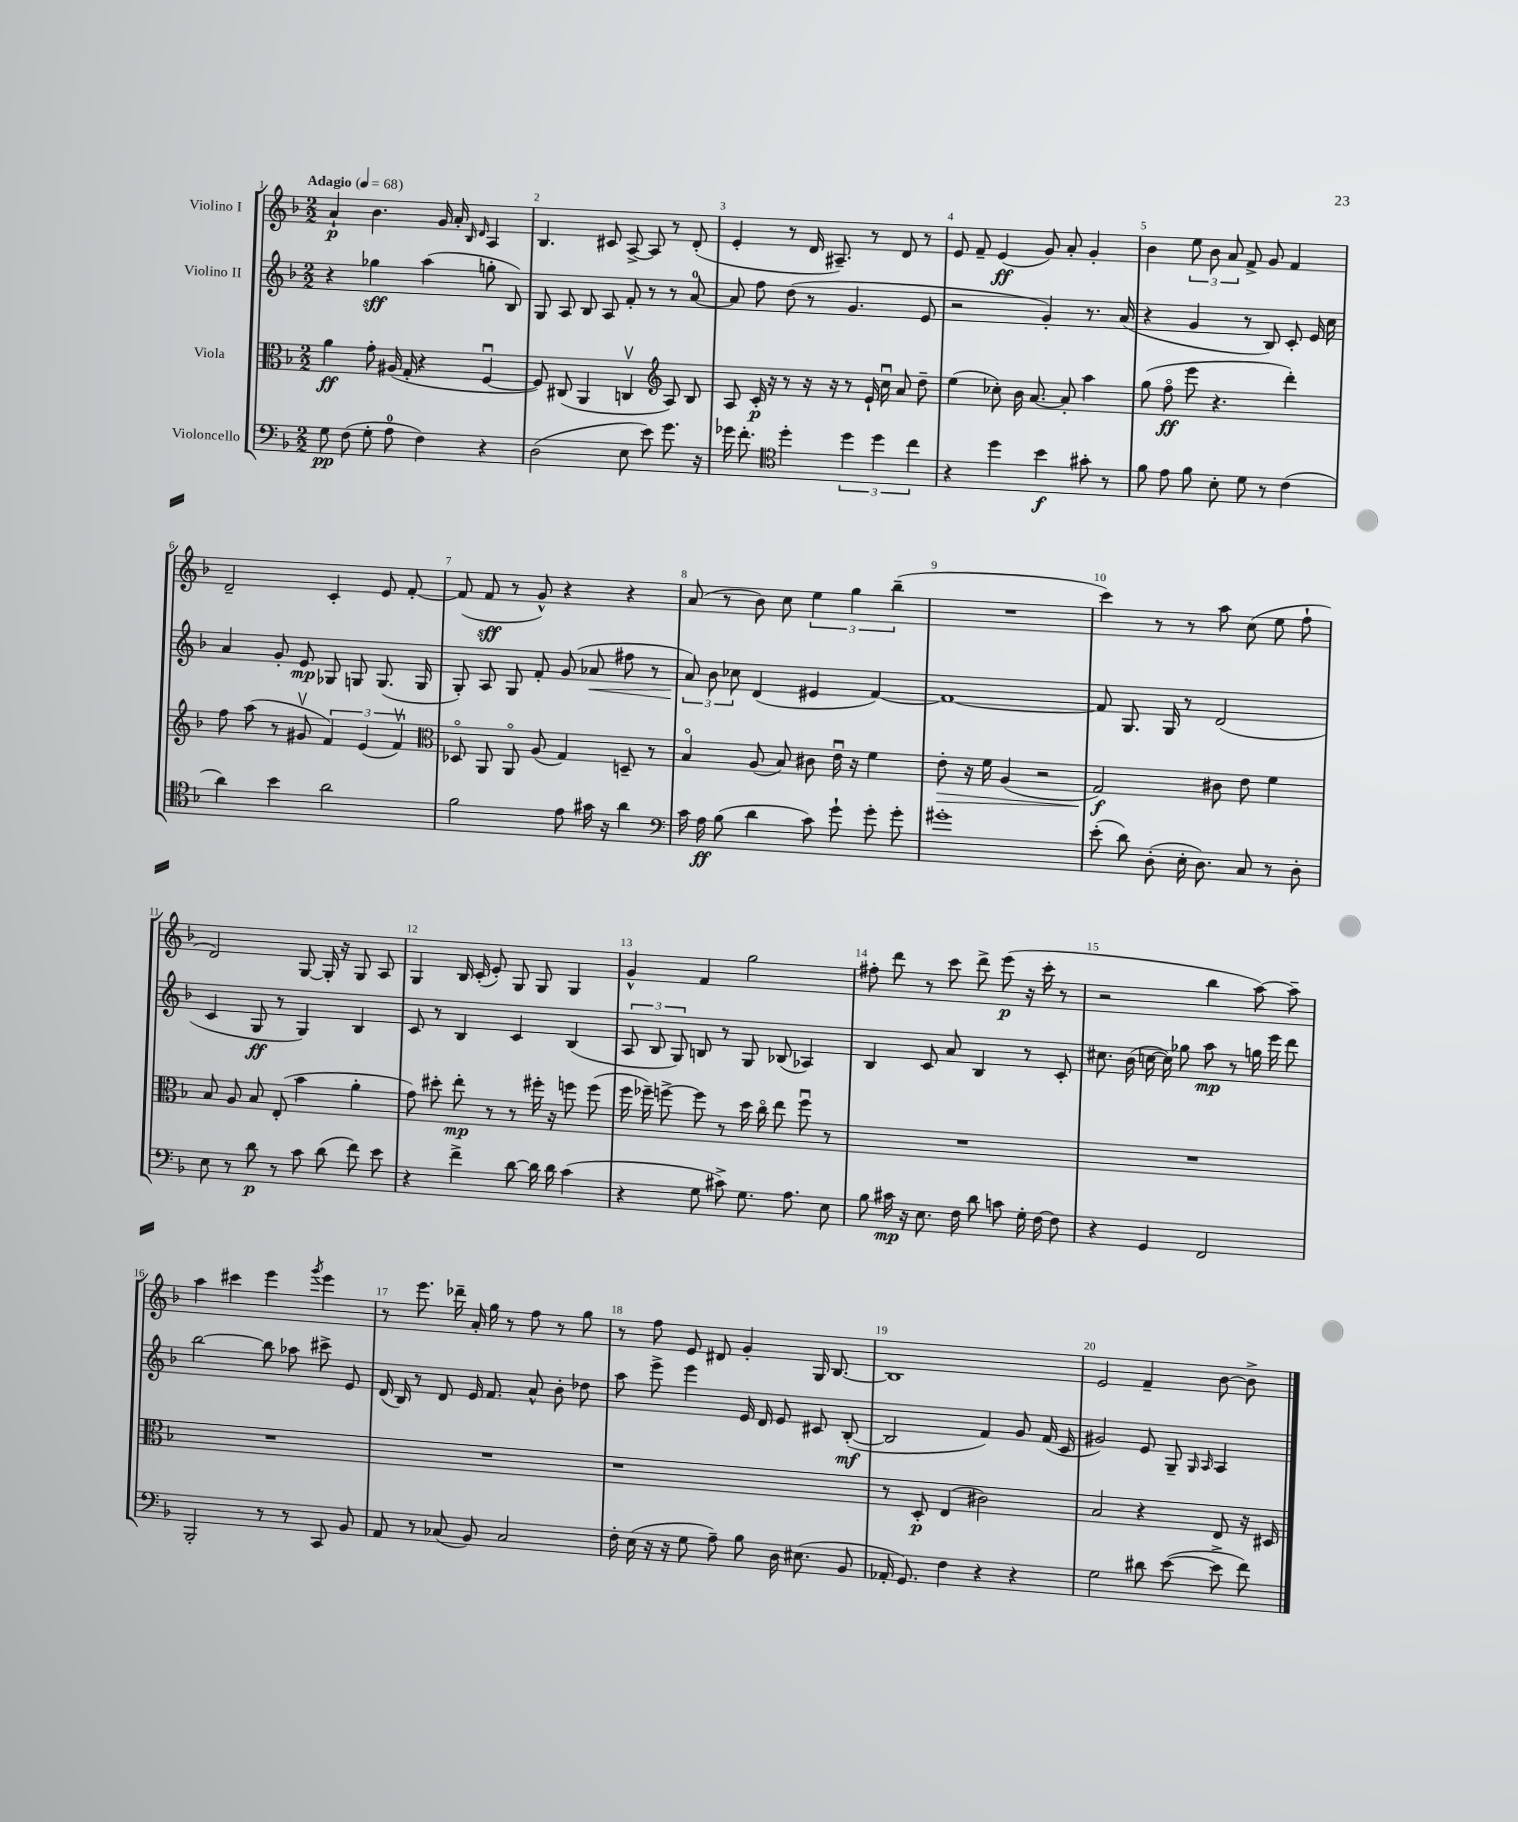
<<
\new StaffGroup <<
\new Staff = "s0" \with { instrumentName = "Violino I" } {
    \clef treble \key f \major \numericTimeSignature \time 2/2 \tempo "Adagio" 4 = 68
    \autoBeamOff a'4-!\p bes'4. g'16 a'16-. \grace { bes16 d'16 } a4 |
    bes4. cis'8 a8~-> a8 r8 d'8-.( |
    e'4-. r8 d'16 ais8.--) r8 d'8 r8 |
    e'8 f'8-- e'4\ff( g'8) a'8-. g'4-. |
    bes'4 \tuplet 3/2 { e''8 bes'8 a'8 } f'8-> g'8 f'4 |
    d'2-- c'4-. e'8 f'8~-. |
    f'8( f'8\sff r8 g'8-^) r4 r4 |
    a'8( r8 bes'8) c''8 \tuplet 3/2 { e''4 g''4 bes''4--( } |
    R1 |
    c'''4) r8 r8 a''8 c''8( e''8 f''8-! |
    d'2) g8~ g16-. r16 g8 a8 |
    g4 bes16 c'16-.( e'8-.) g8 g8 g4 |
    g'4-^ f'4 g''2 |
    fis''8-. d'''8 r8 c'''8 d'''8-> e'''8\p( r16 c'''16-. r8 |
    r2 bes''4 a''8~) a''8-- |
    a''4 cis'''4 e'''4 \acciaccatura { g'''8 } e'''4 |
    r8 e'''8. des'''16-- a'16-. g''16 r8 f''8 r8 g''8 |
    r8 f''8 e'8 dis'8 g'4-. g16 bes8.~ |
    bes1 |
    e'2 f'4-- bes'8~ bes'8-> \bar "|." |
}
\new Staff = "s1" \with { instrumentName = "Violino II" } {
    \clef treble \key f \major \numericTimeSignature \time 2/2
    \autoBeamOff r4 ges''4\sff a''4( g''8-. bes8) |
    g8 a8 bes8 a8 f'8-. r8 r8 a'8-0~ |
    a'8 f''8 d''8( r8 g'4. e'8 |
    r2 g'4-.) r8. a'16( |
    r4 g'4 r8 bes8) c'8-. e'16 c''16 |
    a'4 g'8-. e'8\mp ges8 g8 g8.( g16 |
    g8-.) a8 g8 f'8-. g'8( aes'8\< fis''8 r8 |
    \tuplet 3/2 { a'8\!) bes'8 ces''8 } d'4( eis'4 f'4~) |
    f'1~ |
    f'8 g8. g16 r8 d'2( |
    c'4 g8\ff r8 g4) bes4 |
    c'8 r8 bes4 c'4 bes4( |
    \tuplet 3/2 { a8 bes8 g8) } b8 r8 g8 bes8( aes4) |
    bes4 c'8 a'8 bes4 r8 c'8-. |
    cis''8. bes'16( c''16~ c''16) ges''8 a''8\mp r8 g''16 e'''16 d'''8 |
    bes''2~ bes''8 aes''8 cis'''8-> e'8 |
    d'16( bes16) r8 d'8 e'16 f'8. a'8-^ bes'8-. des''8 |
    a''8 e'''8-> e'''4 e'16 d'16 e'8 cis'8 bes8~-.\mf( |
    bes2 f'4) g'8 f'16( c'16 |
    gis'2) e'8 g8-- \grace { g16 a16 } a4 \bar "|." |
}
\new Staff = "s2" \with { instrumentName = "Viola" } {
    \clef alto \key f \major \numericTimeSignature \time 2/2
    \autoBeamOff a'4\ff g'8-. ais16( g16-. r4 f4~\downbow |
    f8) cis8( a,4 c4\upbow \clef treble a8) bes8 |
    a8 c'16-.\p r16 r8 r16 r16 r8 e'16-! c''16\downbow a'8 d''8-- |
    e''4( ces''8-.) bes'16 a'8.~ a'8-. a''4 |
    g''8( f''8\flageolet\ff e'''8 r4. d'''4-.) |
    f''8 a''8( r8 gis'8\upbow \tuplet 3/2 { f'4) e'4( f'4\upbow) } |
    \clef alto des8\flageolet a,8 a,8\flageolet a8( g4) d8-- r8 |
    bes4\flageolet a8( bes8) cis'8 e'16\downbow r16 f'4 |
    e'8-.\> r16 f'16 a4( r2 |
    g2\f\!) cis'8 e'8 f'4 |
    bes8 a8 bes8 e8-.( bes'4 a'4-. |
    g'8) dis''8-. e''8-.\mp r8 r8 fis''16-. r16 f''8 f''8( |
    f''16 fes''16--) f''8~-> f''8 r8 d''16 c''16\flageolet e''8 f''8\downbow r8 |
    R1 |
    R1 |
    R1 |
    R1 |
    r1 |
    r8 d8-.\p e4( cis'2) |
    bes2 r4 e8 r16 dis16 \bar "|." |
}
\new Staff = "s3" \with { instrumentName = "Violoncello" } {
    \clef bass \key f \major \numericTimeSignature \time 2/2
    \autoBeamOff g8\pp f8( g8-. a8-0 f4) r4 |
    d2( e8 e'8) g'8. r16 |
    ges'16 f'8.-. \clef tenor d''4-. \tuplet 3/2 { d''4 d''4 c''4 } |
    r4 d''4 bes'4\f gis'8-. r8 |
    f'8 e'8 f'8 bes8-. d'8 r8 c'4( |
    a'4) bes'4 a'2 |
    f'2 e'8 gis'16 r16 a'4 |
    \clef bass c'16 a16\ff bes8( d'4 c'8) g'8-! g'8-. g'8-. |
    gis'1-. |
    e'8-.( d'8) d8-.( e16-. d8.) c8 r8 d8-. |
    e8 r8 d'8\p r8 c'8 d'8( f'8) e'8 |
    r4 f'4-> d'8~ d'16 d'16 c'4( |
    r4 g8 cis'8->) g8. a8. e8 |
    bes8 cis'16\mp r16 e8. f16 d'8 c'8 g16-. f16~ f8 |
    r4 g,4 f,2 |
    bes,,2-. r8 r8 c,8 bes,8 |
    a,8 r8 ces8( bes,8) ces2 |
    f16-. e16( r16 r16 g8 a8--) bes8 d16 eis8.( bes,8 |
    aes,16-. g,8.) f4 r4 r4 |
    g2 dis'8 e'8~( e'8-> f'8) \bar "|." |
}
>>
>>
\layout { \context { \Score \override BarNumber.break-visibility = ##(#f #t #t) barNumberVisibility = #all-bar-numbers-visible } }
